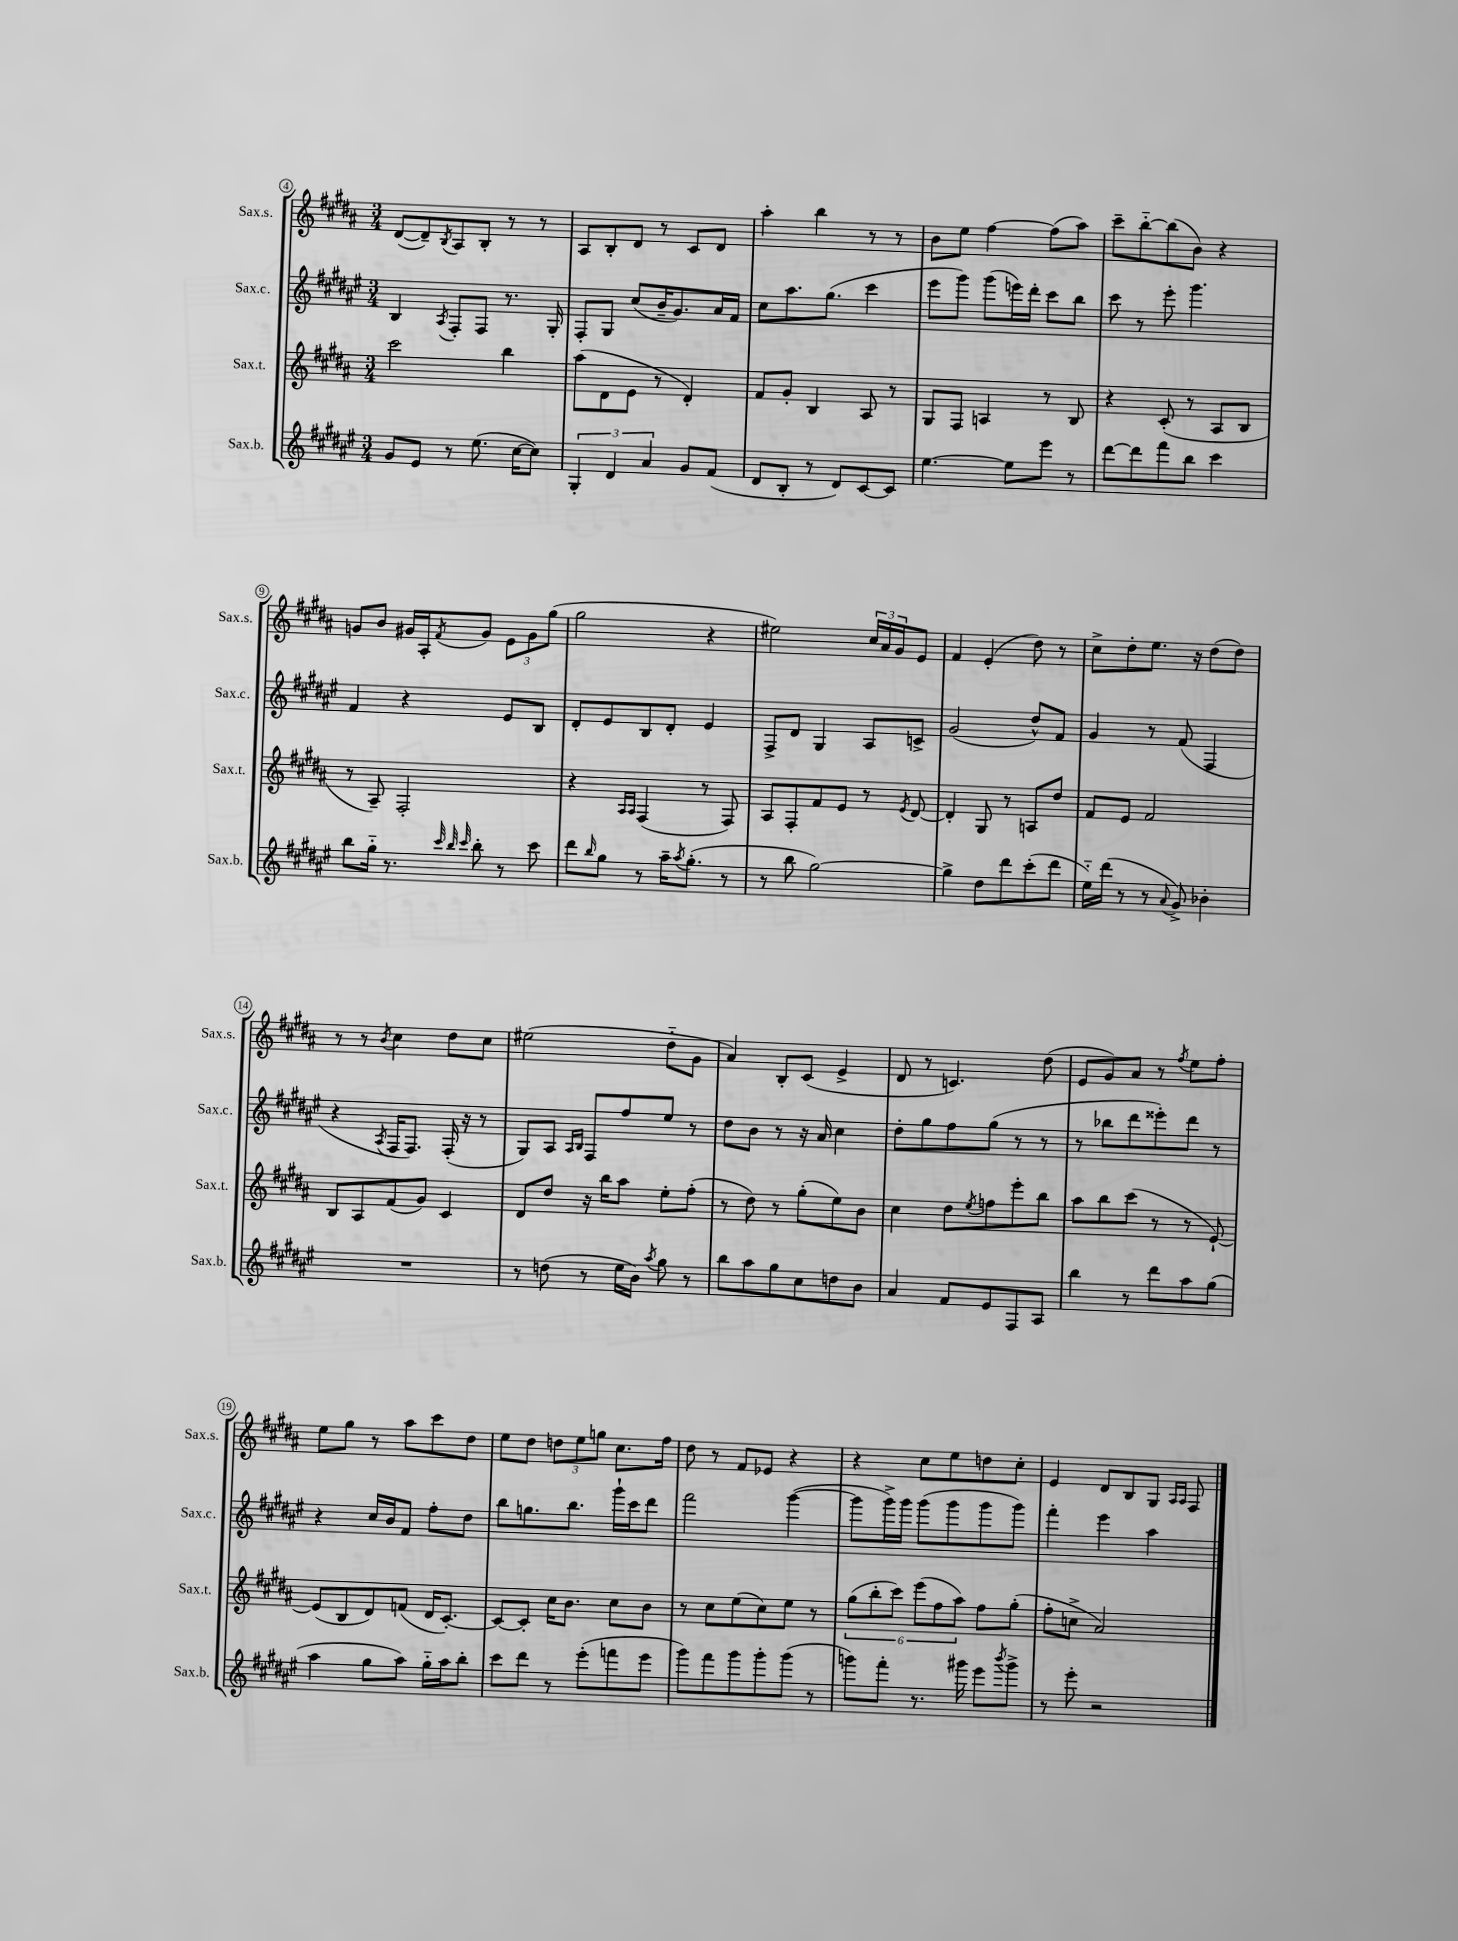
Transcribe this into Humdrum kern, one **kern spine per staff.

**kern	**kern	**kern	**kern
*staff4	*staff3	*staff2	*staff1
*clefG2	*clefG2	*clefG2	*clefG2
*k[f#c#g#d#a#e#]	*k[f#c#g#d#a#]	*k[f#c#g#d#a#e#]	*k[f#c#g#d#a#]
*M3/4	*M3/4	*M3/4	*M3/4
8g#	2ccc#	4B	([8d#
8e#	.	.	8d#~])
.	.	8qA#	8qB
8r	.	8F#'	8A#
(8.ee#	.	8F#	8B'
.	4bb	8.r	8r
[16cc#	.	.	.
8cc#])	.	.	8r
.	.	16G#'	.
=	=	=	=
6G#'	(8aa#	8F#'	8A#
.	8d#	8G#	8B'
6d#	.	.	.
.	8e	(8cc#	8d#
6a#	.	.	.
.	8r	16b~	8r
.	.	8.g#)	.
8g#	4d#')	.	8c#
(8f#	.	16a#	8d#
.	.	16f#	.
=	=	=	=
8d#	8f#	8cc#	4aa#'
8B'	8g#'	8.aa#	.
8r	4B	.	4bb
.	.	(8.gg#	.
8d#)	.	.	.
[8c#	8A#	4ccc#	8r
8c#]	8r	.	8r
=	=	=	=
[4.ee#	8G#	8eee#	8b
.	8F#	8ggg#)	8ee
.	4A	(8ggg#	[4ff#
8ee#]	.	16eee)	.
.	.	16ddd#'	.
8eee#	8r	8ccc#	(8ff#]
8r	8B	8bb	8aa#)
=	=	=	=
[8ddd#	4r	8ccc#	8ccc#~
8ddd#]	.	8r	[8bb'~
8fff#	(8c#'	8eee#'	(8bb]
8bb	8r	4.ggg#	8b)
4ccc#	8A#	.	4r
.	8B	.	.
=	=	=	=
8bb	8r	4f#	8g
16gg#'~	8A#~)	.	8b
8.r	.	.	.
.	2F#'	4r	16g#
.	.	.	16A#'
32qqccc#	.	.	.
32qqbb	.	.	.
32qqccc#	.	.	8qf#
8bb'	.	.	8g#
8r	.	8e#	12e
.	.	.	12g#
8ccc#	.	8B	.
.	.	.	(12gg#
=	=	=	=
8ddd#	4r	8d#'	2gg#
16qqbb	.	.	.
8gg#	.	8e#	.
.	16qqA#	.	.
.	16qqA#	.	.
8r	(4F#	8B	.
16aa#~	.	8d#'	.
8qaa#	.	.	.
(8.gg#'	.	.	.
.	8r	4e#	4r
8r	8F#)	.	.
=	=	=	=
8r	8A#	8F#^	2ee#)
8bb	8F#'	8d#	.
[2gg#)	8f#	4G#	.
.	8e	.	.
.	8r	8A#	24cc#
.	.	.	24a#
.	.	.	24g#
.	8qe	.	.
.	[8d#	8c^	8e
=	=	=	=
4gg#^]	4d#']	(2g#	4f#
8dd#	8G#	.	(4e'
8ddd#	8r	.	.
(8ccc#'	8A	8dd#^^)	8dd#)
8ddd#	8dd#	8f#	8r
=	=	=	=
16ee#'~)	8f#	4g#	8cc#^
(16ddd#	.	.	.
8r	8e	.	8dd#'
8r	2f#	8r	8.ee
8qqa#	.	.	.
8g#^)	.	(8f#	.
.	.	.	16r
4b-'	.	4F#	(8dd#
.	.	.	8dd#)
=	=	=	=
2.r	8B	4r	8r
.	8A#	.	8r
.	.	8qA#	8qb
.	(8f#	16F#	4cc#
.	.	8.F#)	.
.	8g#)	.	.
.	4c#	(16F#'	8dd#
.	.	16r	.
.	.	8r	8cc#
=	=	=	=
8r	8d#	8G#)	(2ee#
(8dd	8dd#	8A#	.
.	.	16qqA#	.
.	.	16qqB	.
8r	16r	8F#	.
.	16bb	.	.
16ee#	8aa#	8ff#	.
16b)	.	.	.
8qaa#	.	.	.
8gg#	8ee'	8ee#	8dd#'~
8r	(8ff#'	8r	8g#
=	=	=	=
8bb	8r	8dd#	4a#)
8aa#	8dd#)	8b	.
8gg#	8r	8r	8B'
8cc#	(8gg#'	16r	(8c#
.	.	16a#	.
8dd	8ee)	4cc#	4e^
8b	8b	.	.
=	=	=	=
4a#	4cc#	8dd#'	8d#
.	.	8gg#	8r
8f#	8dd#	8ff#	4.c)
.	8qee	.	.
8e#	8ff	(8gg#	.
8F#	8eee'	8r	.
8A#	8bb	8r	(8dd#
=	=	=	=
4bb	8aa#	8r	8e
.	8bb	8bb-	8g#)
8r	(8ccc#	8ddd#	8a#
8ddd#	8r	8eee##')	8r
.	.	.	8qff#
8aa#	8r	8ddd#	8ee
(8gg#	[8e`)	8r	8ff#'
=	=	=	=
4aa#	(8e]	4r	8ee
.	8B	.	8gg#
8gg#	8d#)	16cc#	8r
.	.	16b	.
8aa#)	(8f	8f#	8aa#
16gg#'~	16d#	8ff#'	8ccc#
16aa#	[8.c#')	.	.
8bb'	.	8dd#	8dd#
=	=	=	=
8ccc#	8c#_	8bb	8ee
8ddd#	8c#']	8.gg	8dd#
8r	16cc#	.	12dd
.	8.b	8.bb	.
.	.	.	12ee
(8eee#'	.	.	.
.	.	.	12gg
8fff	8cc#	16ggg#`	8.cc#
.	.	16ccc#	.
8eee#	8b	8ddd#	.
.	.	.	16ff#
=	=	=	=
8ggg#)	8r	2fff#	8dd#
8fff#	8cc#	.	8r
8ggg#	(8ee	.	8f#
8ggg#'	8cc#)	.	8e-
(8ggg#	8ee	([4ggg#	4r
8r	8r	.	.
=	=	=	=
8ggg)	(12gg#	8ggg#]	4r
.	12bb'	.	.
8fff#'	.	16ggg#^)	.
.	12ccc#)	.	.
.	.	16ggg#	.
8.r	(12eee	(8ggg#	8cc#
.	12ff#	.	.
.	.	8ggg#	8ee
.	12aa#)	.	.
16ggg#	.	.	.
8eee#	8ff#	8ggg#	8dd
8qbbb	.	.	.
8ggg#^	(8gg#'	8ggg#)	8cc#'
=	=	=	=
8r	8ff#'	4fff#'	4e
8eee#'	8cc^	.	.
2r	2a#)	4eee#	8d#
.	.	.	8B
.	.	4aa#	8G#
.	.	.	16qqA#
.	.	.	16qqA#
.	.	.	8F#
==	==	==	==
*-	*-	*-	*-
